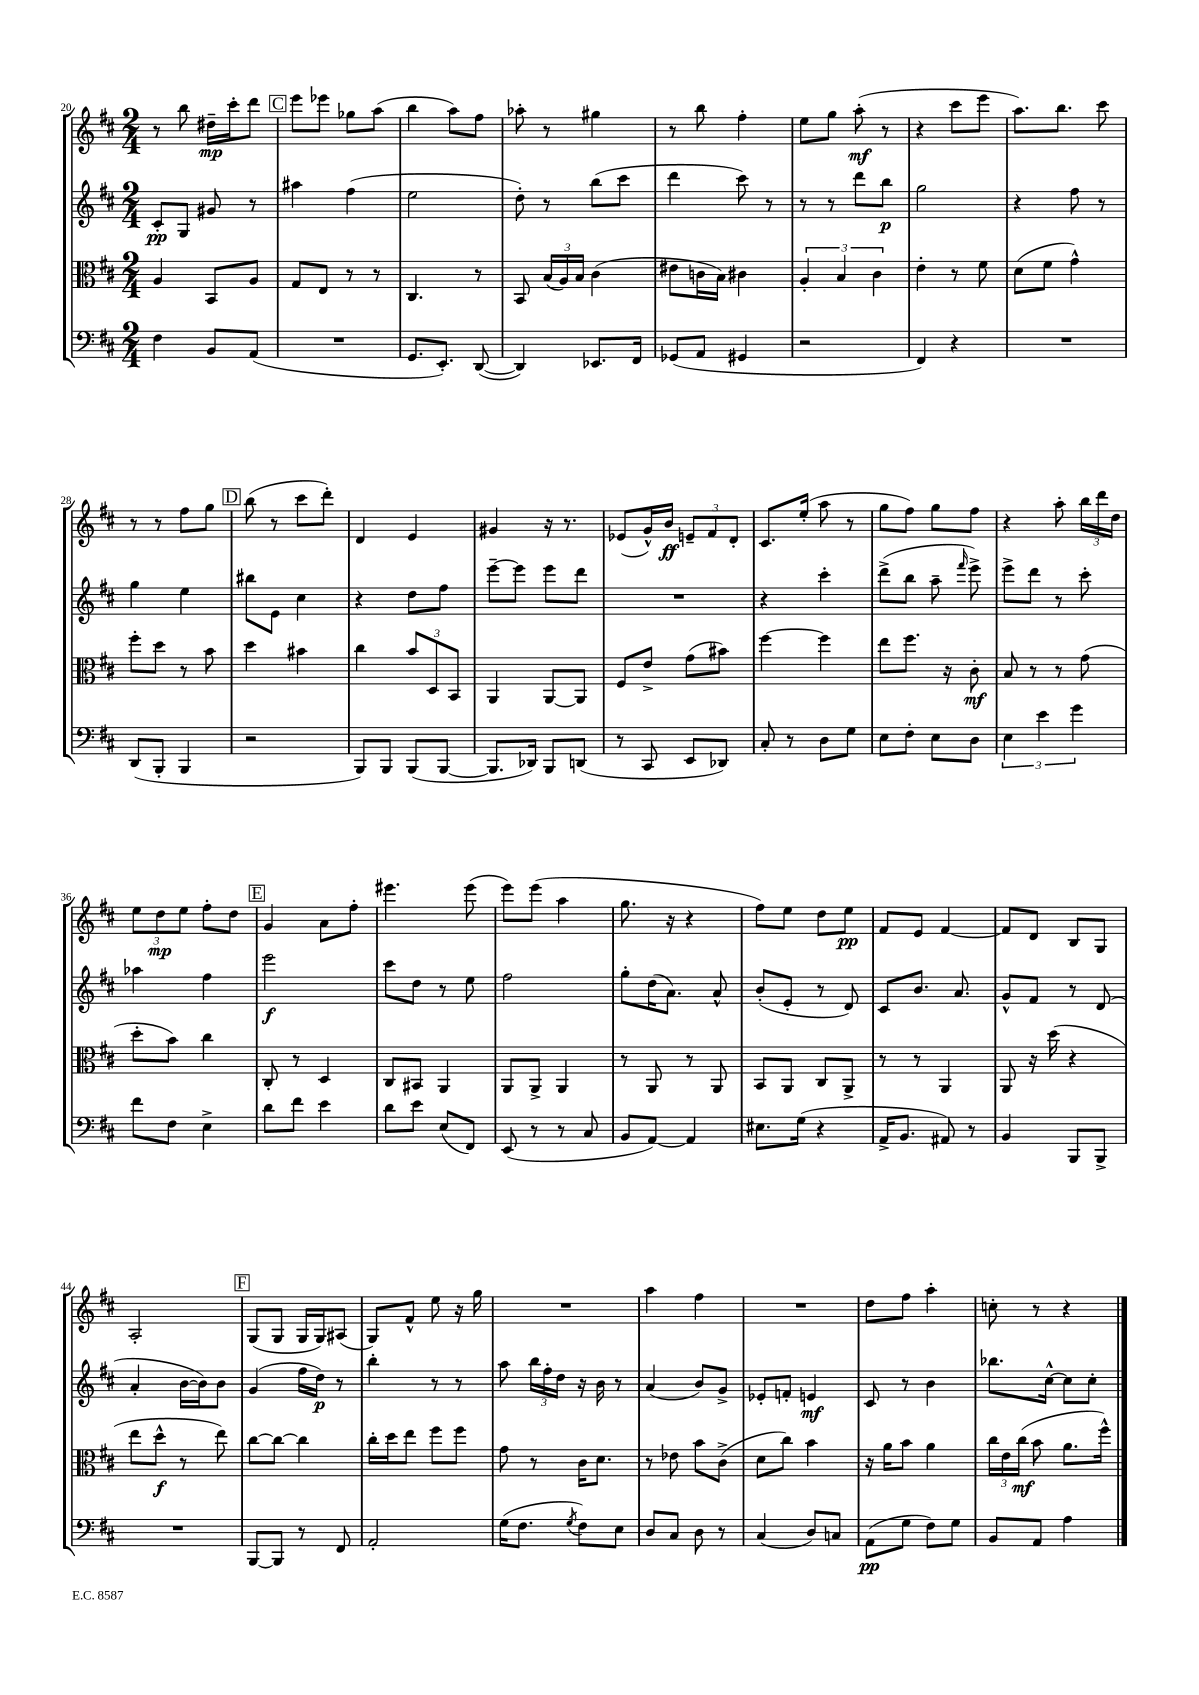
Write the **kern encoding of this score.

**kern	**kern	**kern	**kern
*staff4	*staff3	*staff2	*staff1
*clefF4	*clefC3	*clefG2	*clefG2
*k[f#c#]	*k[f#c#]	*k[f#c#]	*k[f#c#]
*M2/4	*M2/4	*M2/4	*M2/4
4F#\	4A/	8c#'/L	8r
.	.	8G/J	8bb\
8BB/L	8BB/L	8g#/	16dd#~\LL
.	.	.	16ccc#'\J
(8AA/J	8A/J	8r	8ddd\J
=	=	=	=
2r	8G/L	4aa#\	8eee\L
.	8E/J	.	8eee-\J
.	8r	(4ff#\	8gg-\L
.	8r	.	(8aa\J
=	=	=	=
8.GG/L	4.C#/	2ee\	4bb\
8.EE'/J)	.	.	.
.	.	.	8aa\L)
([8DD/	8r	.	8ff#\J
=	=	=	=
4DD/])	8BB/	8dd'\)	8aa-'\
.	(24B/LL	8r	8r
.	24A/)	.	.
.	24B/JJ	.	.
8.EE-/L	(4c#\	(8bb\L	4gg#\
.	.	8ccc#\J	.
16FF#/Jk	.	.	.
=	=	=	=
(8GG-/L	8e#\L	4ddd\	8r
8AA/J	16c\L	.	8bb\
.	16B\JJ)	.	.
4GG#/	4c#\	8ccc#\)	4ff#'\
.	.	8r	.
=	=	=	=
2r	6A'/	8r	8ee\L
.	.	8r	8gg\J
.	6B/	.	.
.	.	8ddd\L	(8aa'\
.	6c#\	.	.
.	.	8bb\J	8r
=	=	=	=
4FF#/)	4e'\	2gg\	4r
4r	8r	.	8ccc#\L
.	8f#\	.	8eee\J
=	=	=	=
2r	(8d\L	4r	8.aa\L)
.	8f#\J	.	.
.	.	.	8.bb\J
.	4g^^\)	8ff#\	.
.	.	8r	8ccc#\
=	=	=	=
(8DD/L	8ff#'\L	4gg\	8r
8BBB'/J	8dd\J	.	8r
4BBB/	8r	4ee\	8ff#\L
.	8b\	.	8gg\J
=	=	=	=
2r	4dd\	8bb#\L	(8bb\
.	.	8e\J	8r
.	4b#\	4cc#\	8ccc#\L
.	.	.	8ddd'\J)
=	=	=	=
8BBB/L)	4cc#\	4r	4d/
8BBB/J	.	.	.
(8BBB/L	12b/L	8dd\L	4e/
.	12D/	.	.
[8BBB/J	.	8ff#\J	.
.	12BB/J	.	.
=	=	=	=
8.BBB/]L	4AA/	[8eee~\L	4g#/
.	.	8eee\]J	.
16DD-/Jk)	.	.	.
8BBB/L	[8AA/L	8eee\L	16r
.	.	.	8.r
(8DD/J	8AA/]J	8ddd\J	.
=	=	=	=
8r	8F#/L	2r	(8e-/L
8CC#/	8e^/J	.	16g^^/L)
.	.	.	16b/JJ
8EE/L	(8g\L	.	12e~/L
.	.	.	12f#/
8DD-/J)	8b#\J)	.	.
.	.	.	12d'/J
=	=	=	=
8C#'/	[4ff#\	4r	8.c#/L
8r	.	.	.
.	.	.	(16ee'/Jk
8D\L	4ff#\]	4ccc#'\	8aa\
8G\J	.	.	8r
=	=	=	=
8E\L	8ee\L	(8ddd^\L	8gg\L
8F#'\J	8.ff#\J	8bb\J	8ff#\J)
8E\L	.	8aa~\	8gg\L
.	16r	.	.
.	.	16qqfff#/	.
8D\J	8c#'\	8eee^\)	8ff#\J
=	=	=	=
6E\	8B/	8eee^\L	4r
.	8r	8ddd\J	.
6e\	.	.	.
.	8r	8r	8aa'\
6g\	.	.	.
.	(8g\	8ccc#'\	24bb\LL
.	.	.	24ddd\
.	.	.	24dd\JJ
=	=	=	=
8f#\L	8dd'\L	4aa-\	12ee\L
.	.	.	12dd\
8F#\J	8b\J)	.	.
.	.	.	12ee\J
4E^\	4cc#\	4ff#\	8ff#'\L
.	.	.	8dd\J
=	=	=	=
8d\L	8C#'/	2eee\	4g/
8f#\J	8r	.	.
4e\	4D/	.	8a\L
.	.	.	8ff#'\J
=	=	=	=
8d\L	8C#/L	8ccc#\L	4.eee#\
8e\J	8BB#/J	8dd\J	.
(8E/L	4AA/	8r	.
8FF#/J)	.	8ee\	(8eee#\
=	=	=	=
(8EE/	8AA/L	2ff#\	8eee\L)
8r	8AA^/J	.	(8eee\J
8r	4AA/	.	4aa\
8C#/	.	.	.
=	=	=	=
8BB/L	8r	8gg'\L	8.gg\
[8AA/J)	8AA/	(16dd\K	.
.	.	8.a\J)	16r
4AA/]	8r	.	4r
.	8AA/	8a^^/	.
=	=	=	=
8.E#\L	8BB/L	(8b'/L	8ff#\L)
.	8AA/J	8e'/J	8ee\J
(16G\Jk	.	.	.
4r	8C#/L	8r	8dd\L
.	8AA^/J	8d/)	8ee\J
=	=	=	=
16AA^/LK	8r	8c#/L	8f#/L
8.BB/J	.	.	.
.	8r	8.b/J	8e/J
8AA#/)	4AA/	.	[4f#/
.	.	8.a/	.
8r	.	.	.
=	=	=	=
4BB/	8AA/	8g^^/L	8f#/]L
.	16r	8f#/J	8d/J
.	(16dd\	.	.
8BBB/L	4r	8r	8B/L
8BBB^/J	.	(8d/	8G/J
=	=	=	=
2r	8ee\L	4a'/	2A'/
.	8dd^^\J	.	.
.	8r	[16b\LL	.
.	.	16b\]J)	.
.	8ee\)	8b\J	.
=	=	=	=
[8BBB/L	[8cc#\L	(4g/	(8G/L
8BBB/]J	8cc#\_J	.	8G/J
8r	4cc#\]	16ff#\LL	16G/LL
.	.	16dd\JJ)	16G/J)
8FF#/	.	8r	(8A#/J
=	=	=	=
2AA'/	16cc#'\LL	4bb'\	8G/L)
.	16dd\J	.	.
.	8ee\J	.	8f#^^/J
.	8ff#\L	8r	8ee\
.	8ff#\J	8r	16r
.	.	.	16gg\
=	=	=	=
(16G\LK	8g\	8aa\	2r
8.F#\J	.	.	.
.	8r	24bb\LL	.
.	.	24ff#'\	.
.	.	24dd\JJ	.
8qG/	.	.	.
8F#\L)	16c#\LK	16r	.
.	8.d\J	16b\	.
8E\J	.	8r	.
=	=	=	=
8D/L	8r	(4a/	4aa\
8C#/J	8e-\	.	.
8D\	8b\L	8b/L)	4ff#\
8r	(8c#^\J	8g^/J	.
=	=	=	=
(4C#/	8d\L	8e-'/L	2r
.	8cc#\J)	8f'/J	.
8D/L)	4b\	4e/	.
8C/J	.	.	.
=	=	=	=
(8AA\L	16r	8c#/	8dd\L
.	16a\LK	.	.
8G\J	8b\J	8r	8ff#\J
8F#\L)	4a\	4b\	4aa'\
8G\J	.	.	.
=	=	=	=
8BB/L	24cc#\LL	8.bb-\L	8cc'\
.	24e\	.	.
.	(24cc#\JJ	.	.
8AA/J	8b\	.	8r
.	.	[16cc#^^\Jk	.
4A\	8.a\L	8cc#\]L	4r
.	.	8cc#'\J	.
.	16ff#^^\Jk)	.	.
==	==	==	==
*-	*-	*-	*-
